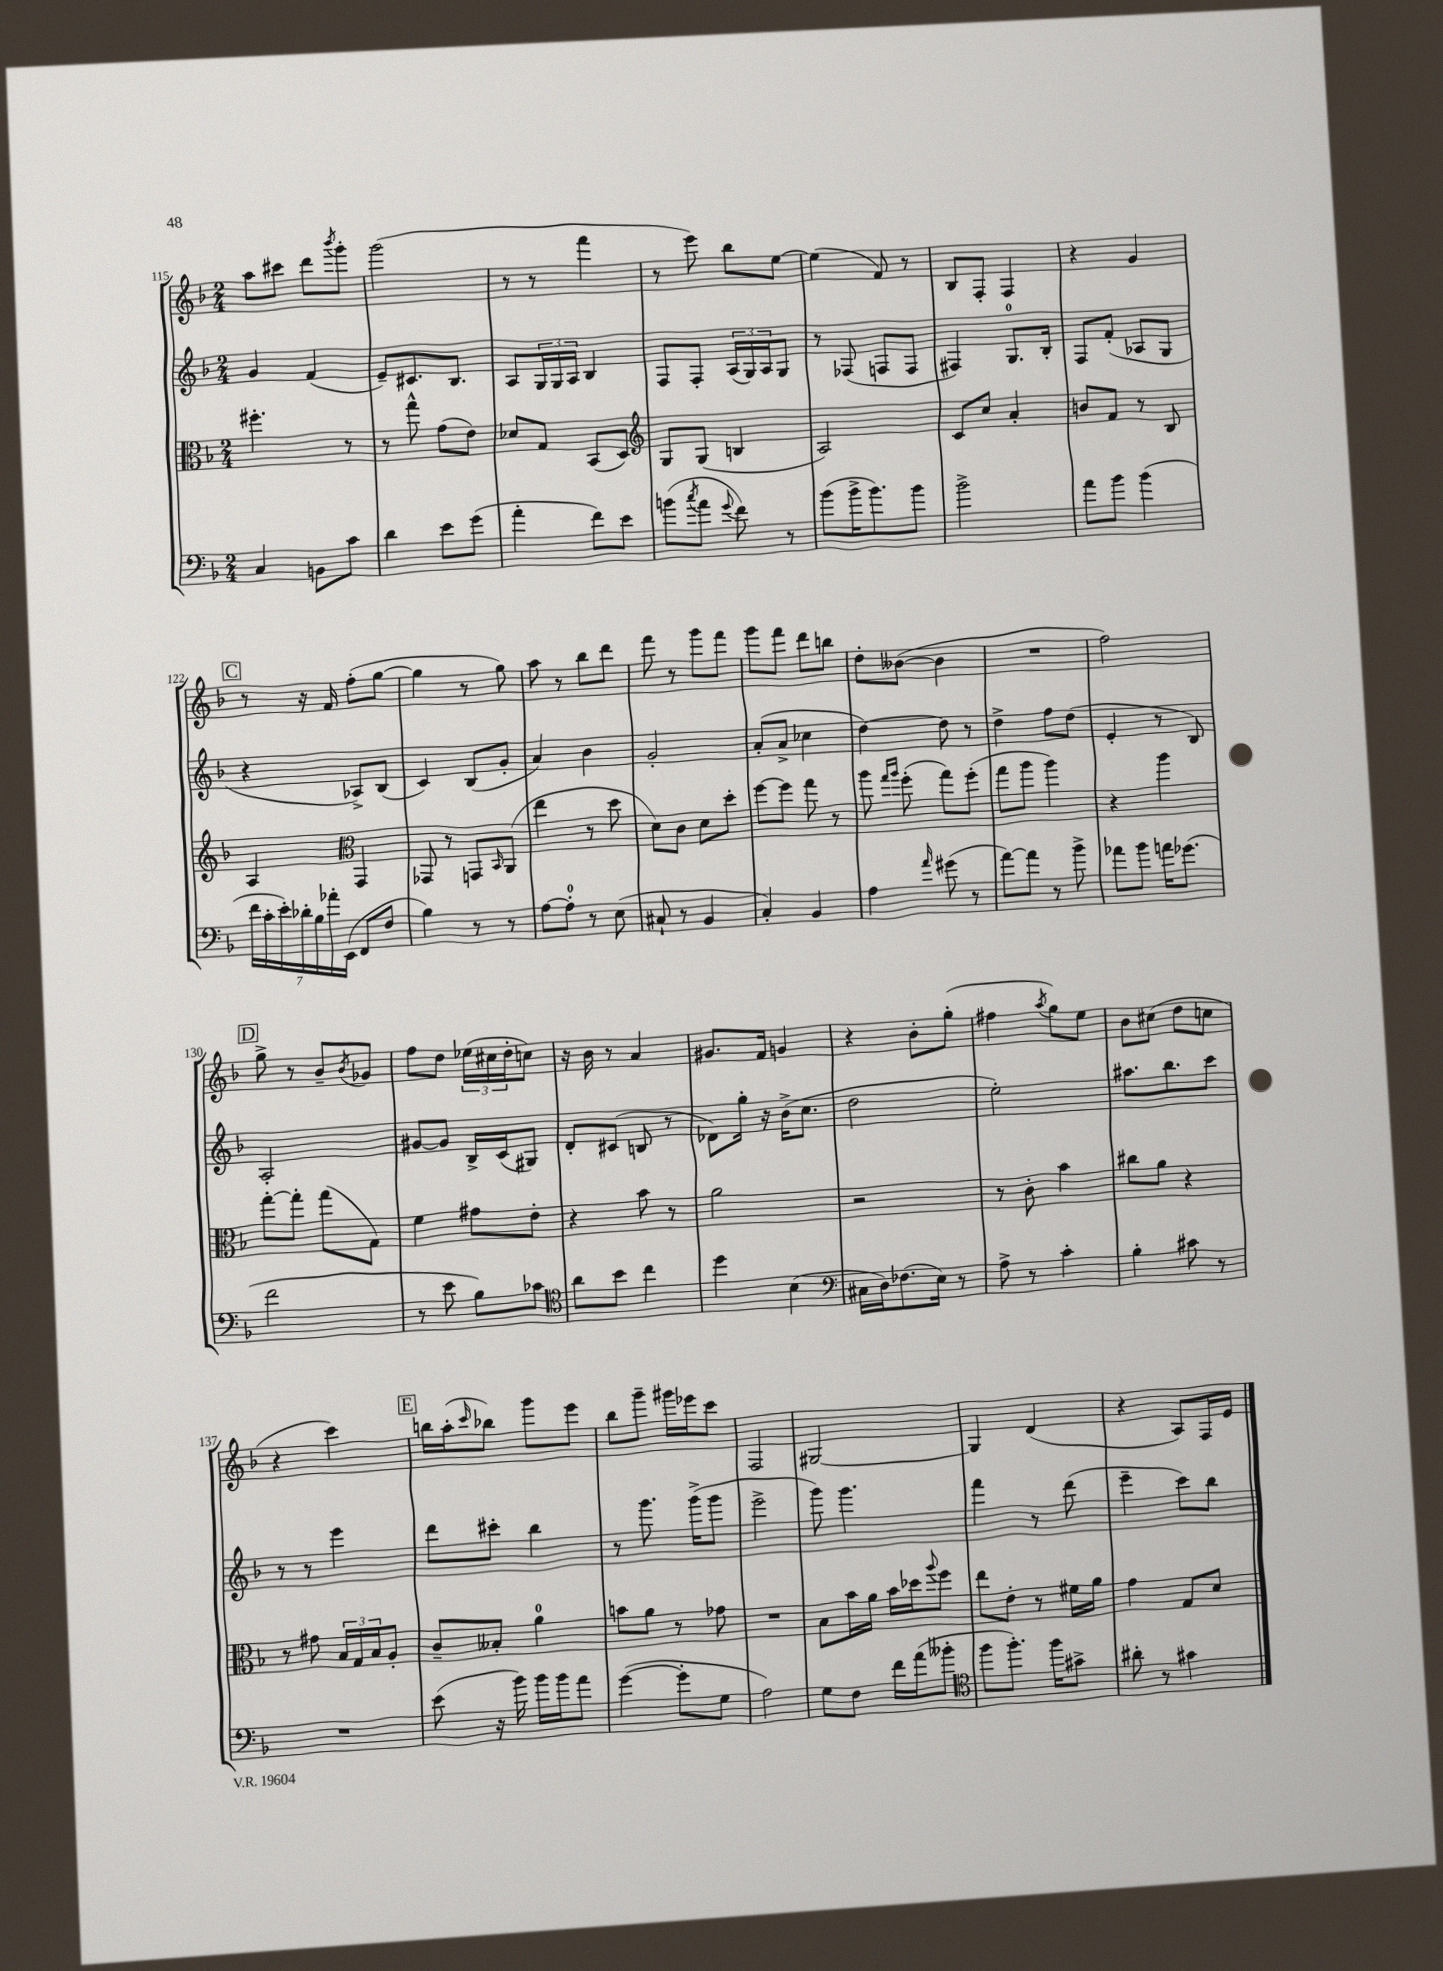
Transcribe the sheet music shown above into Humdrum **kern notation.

**kern	**kern	**kern	**kern
*part4	*part3	*part2	*part1
*staff4	*staff3	*staff2	*staff1
*clefF4	*clefC3	*clefG2	*clefG2
*k[b-]	*k[b-]	*k[b-]	*k[b-]
*M2/4	*M2/4	*M2/4	*M2/4
=115	=115	=115	=115
4C/	4.ff#X'\	4g/	8aa\L
.	.	.	8ccc#X\J
8BBn\L	.	(4f/	8ddd\L
.	.	.	8qbbb-/
8c\J	8r	.	8ggg'\J
=116	=116	=116	=116
4d\	8r	8e~/L)	(2ggg\
.	8gg^^\	8.c#X/	.
8e\L	(8g\L	.	.
.	.	8.B-/J	.
(8g\J	8e\J)	.	.
=117	=117	=117	=117
4a'\	8d-X/L	8A/L	8r
.	8G/J	24G/L	8r
.	.	24G/	.
.	.	24A/JJ	.
8f\L)	(8BB-/L	4B-/	4fff\
8e\J	8D/J)	.	.
=118	=118	=118	=118
*	*clefG2	*	*
(8bn\L	8G/L	8F/L	8r
8qcc/	.	.	.
8a\J	(8G/J	8F'/J	8eee\)
8qqg/	.	.	.
8f\)	4Bn/	(24A/LL	8bb-\L
.	.	24G/)	.
.	.	24A/J	.
8r	.	8G/J	[8ee\J
=119	=119	=119	=119
(8b-\L	2A/)	8r	(4ee\]
16b-^\K	.	(8F-X/	.
8.b-\)	.	.	.
.	.	8Fn/L	8f/)
8b-\J	.	8F/J	8r
=120	=120	=120	=120
2b-^\	8c/L	4F#X/)	8B-/L
.	8cc/J	.	8F'/J
.	4a'/	8.G/L	4F/
.	.	16B-'/Jk	.
=121	=121	=121	=121
8a\L	8bn/L	8F/L	4r
8b-\J	8f/J	(8f'/J	.
(4b-\	8r	8A-X/L	4g/
.	8B-/	8G/J	.
!!LO:LB:g=z
!!LO:REH:place=s1:t=C
=122	=122	=122	=122
28f\LL	4A/	4r	8r
28c'\	.	.	.
28e'\)	.	.	.
28d-X'\	.	.	.
.	.	.	16r
28B-\	.	.	.
28a-X'\	.	.	.
.	.	.	16f/
(28EE\JJ	.	.	.
*	*clefC3	*	*
8FF/L	4GG/	8A-X^/L)	(8ff'\L
8F/J	.	(8B-/J	[8gg\J
=123	=123	=123	=123
4B-\)	8GG-X/	4c/)	4gg\]
.	8r	.	.
8r	8GGn/L	(8B-/L	8r
.	16qqBB-/	.	.
8r	(8AA/J	8g'/J	8gg\)
=124	=124	=124	=124
[8A\L	4ee\	4a/)	8aa\
8A'\J]	.	.	8r
8r	8r	4b-\	8bb-\L
(8E\	8dd\	.	8ddd\J
=125	=125	=125	=125
8C#X`/	8d\L)	2g'/	8fff\
8r	8c\J	.	8r
4BB-/	8d\L	.	8ggg\L
.	8dd'\J	.	8fff\J
=126	=126	=126	=126
4C'/)	[8ff\L	(8a'/L	8ggg\L
.	8ff\J]	8a^/J	8fff\J
4BB-/	8gg\	4cc-X\	8ddd\L
.	8r	.	8bbn\J
=127	=127	=127	=127
4A\	8aa\	[4dd\)	8dd'\L
.	16qqgg/LL	.	.
.	16qqaa/JJ	.	.
.	(8ff'\	.	([8b--X\J
16qqa/	.	.	.
(8g#X\	8gg\L)	8dd\]	4b--\]
8r	(8ff'\J	8r	.
=128	=128	=128	=128
[8a\L)	8gg\L	4dd^\	2r
8a\J]	8aa\J	.	.
8r	4aa\)	8ff\L	.
8b-^\	.	(8dd\J	.
=129	=129	=129	=129
8a-X\L	4r	4e'/	2ff\)
8b-\J	.	.	.
16an\KL	4aa\	8r	.
(8.g-X\J	.	.	.
.	.	8B-/)	.
!!LO:LB:g=z
!!LO:REH:place=s1:t=D
=130	=130	=130	=130
2f\	[8gg'\L	2A'/	8gg^\
.	8gg'\J]	.	8r
.	(8gg\L	.	8b-~/L
.	.	.	8qb-/
.	8G\J)	.	8g-X/J
=131	=131	=131	=131
8r	4f\	[8g#X/L	8ff\L
8e\	.	8g#/J]	8dd\J
8B-\L)	8g#X\L	16B-^/LL	(24ee-X\LL
.	.	.	24cc#X\
.	.	(16c/J	.
.	.	.	24dd'\J
8c-X\J	8e'\J	8G#X/J)	8ccn\J)
=132	=132	=132	=132
*clefC4	*	*	*
8a\L	4r	8d'/L	16r
.	.	.	16b-\
8b-\J	.	(8c#X/J	8r
4cc\	8b-\	8Bn/	4a/
.	8r	8r	.
=133	=133	=133	=133
4dd\	2a\	8d-X\L)	8.g#X/L
.	.	16gg'\Jk	.
.	.	16r	16f/Jk
(4B-\	.	(16b-^\KL	4gn/
.	.	8.cc\J	.
=134	=134	=134	=134
*clefF4	*	*	*
16C#X\LL	2r	2dd\	4r
16D\J)	.	.	.
(8.F-X\	.	.	.
.	.	.	8b-'\L
16E\Jk)	.	.	.
8r	.	.	(8gg'\J
=135	=135	=135	=135
8A^\	8r	2ee'\)	4ff#X\
8r	8c'\	.	.
.	.	.	8qaa/
4c'\	4b-\	.	8gg\L)
.	.	.	8ee\J
=136	=136	=136	=136
4B-'\	8cc#X\L	8.aa#X\L	8b-\L
.	8a\J	.	(8cc#X\J
.	.	8.bb-\	.
8c#X\	4r	.	8dd\L
8r	.	8ccc\J	8ccn\J
!!LO:LB:g=z
=137	=137	=137	=137
2r	8r	8r	4r
.	8g#X\	8r	.
.	24B-/LL	4eee\	4ccc\)
.	24G/	.	.
.	24B-/J	.	.
.	8A'/J	.	.
!!LO:REH:place=s1:t=E
=138	=138	=138	=138
(8e\	8c~/L	8ddd\L	16bbn\LL
.	.	.	(16aa'\J
.	.	.	16qqccc/
16r	8B--X'/J	8ccc#X'\J	8bb-X\J)
16b-\)	.	.	.
16b-\LL	4a\	4bb-\	8ggg\L
16b-\J	.	.	.
8a\J	.	.	8eee\J
=139	=139	=139	=139
([4g\	8bn\L	8r	8bb-\L
.	8a\J	8.ggg\	8ggg~\J
8g'\L]	8r	.	16ggg#X\LL
.	.	(16ggg^\KL	16eee-X\J
8G\J	8g-X\	8ggg\J	8ccc\J
=140	=140	=140	=140
2A\)	2r	2eee^\	2F/
=141	=141	=141	=141
8G\L	8B-\L	8ggg\)	[2G#X/
8F\J	16b-\L	4.ggg\	.
.	16a\JJ	.	.
16f\LL	16b-\LL	.	.
(16a\J	16dd-X\J	.	.
.	8qqaa/	.	.
8b--X'\J	8ff\J	.	.
=142	=142	=142	=142
*clefC4	*	*	*
8ff\L	8ee\L	4fff\	4G#/]
8.ff'\J)	8e'\J	.	.
.	8r	8r	(4d/
16ff\KL	.	.	.
8g#X^\J	16f#X\LL	(8ddd\	.
.	16a\JJ	.	.
=143	=143	=143	=143
8a#X'\	4g\	4eee~\	4r
8r	.	.	.
4g#X\	8G/L	8ccc\L)	8A/L)
.	8d/J	8bb-\J	16F/L
.	.	.	16e/JJ
==	==	==	==
*-	*-	*-	*-
